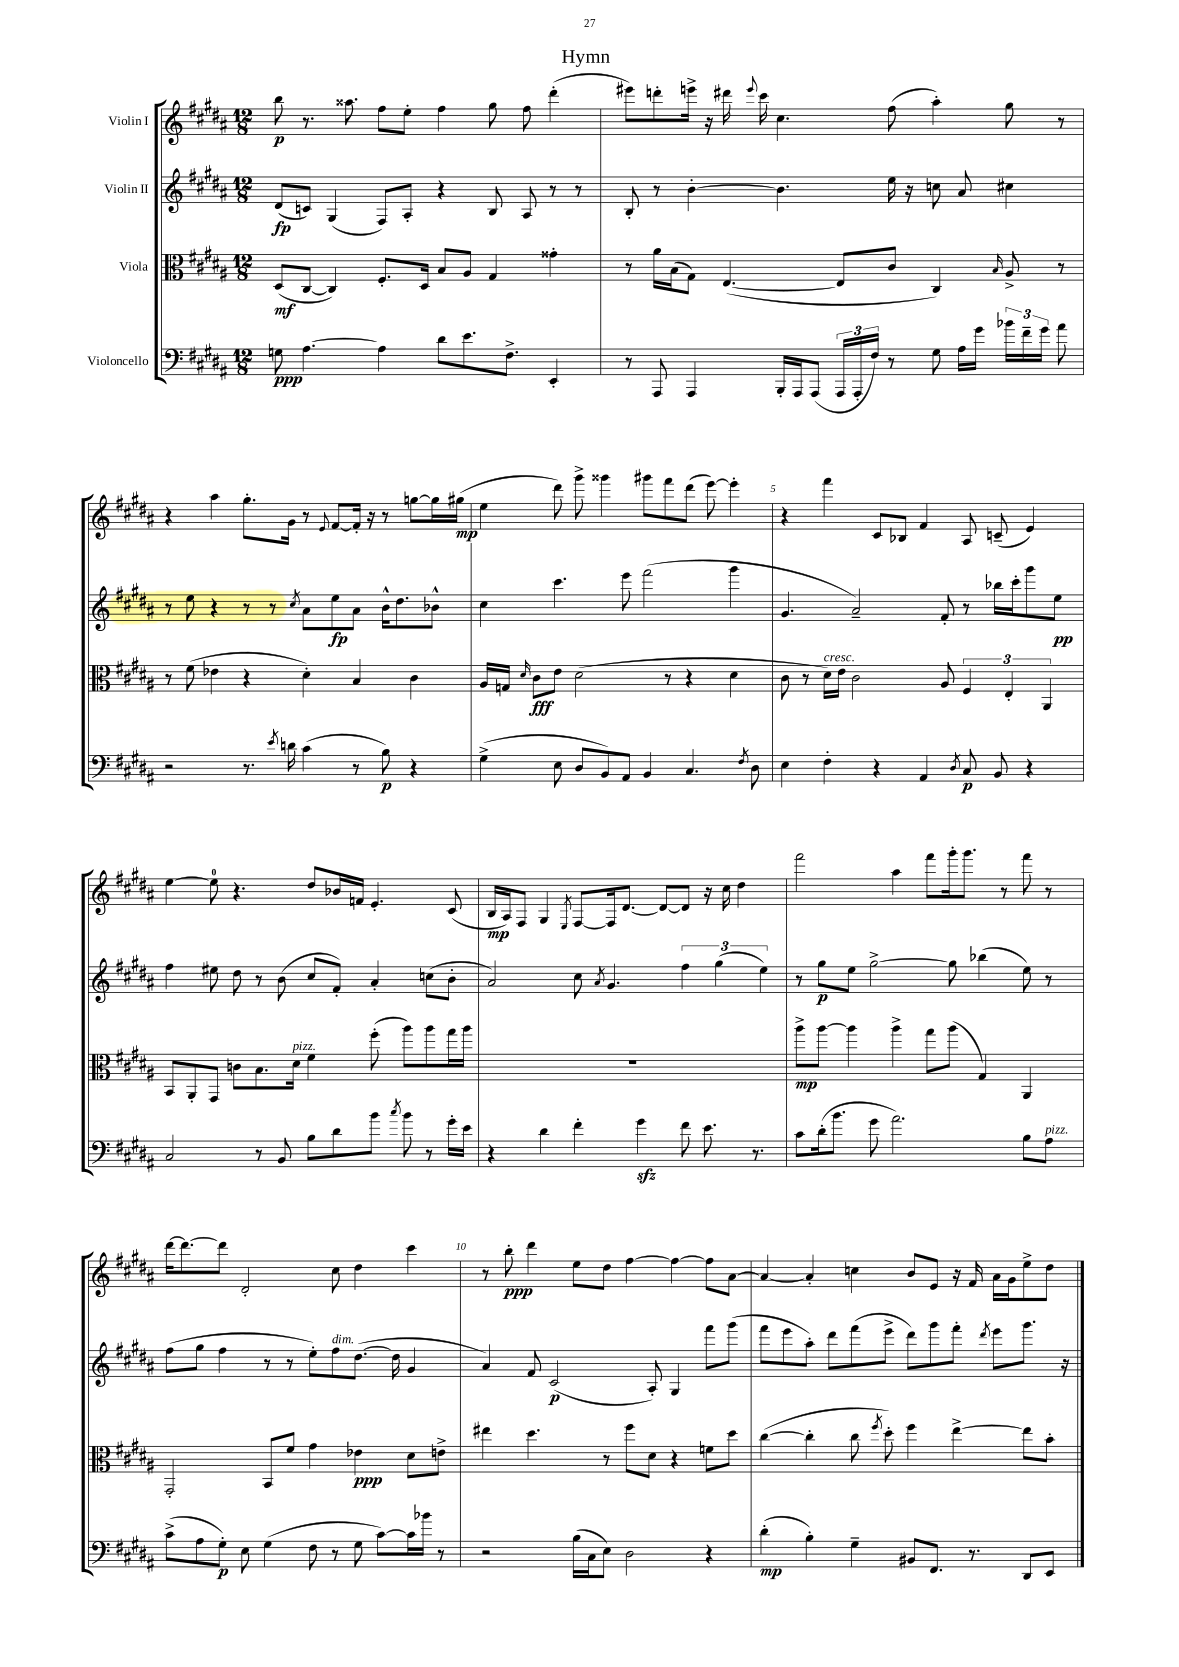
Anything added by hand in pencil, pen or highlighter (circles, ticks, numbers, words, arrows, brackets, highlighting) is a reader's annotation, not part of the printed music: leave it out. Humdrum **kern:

**kern	**dynam	**kern	**dynam	**kern	**dynam	**kern	**dynam
*part4	*part4	*part3	*part3	*part2	*part2	*part1	*part1
*staff4	*staff4	*staff3	*staff3	*staff2	*staff2	*staff1	*staff1
*I"Violoncello	*	*I"Viola	*	*I"Violin II	*	*I"Violin I	*
*clefF4	*	*clefC3	*	*clefG2	*	*clefG2	*
*k[f#c#g#d#a#]	*	*k[f#c#g#d#a#]	*	*k[f#c#g#d#a#]	*	*k[f#c#g#d#a#]	*
*M12/8	*	*M12/8	*	*M12/8	*	*M12/8	*
=1	=1	=1	=1	=1	=1	=1	=1
8Gn\	ppp	(8D#/L	mf	(8d#/L	fp	8bb\	p
[4.A#\	.	[8C#/J	.	8cn/J)	.	8.r	.
.	.	4C#/])	.	(4G#/	.	.	.
.	.	.	.	.	.	8.aa##X\	.
4A#\]	.	8.F#'/L	.	8F#/L)	.	8ff#\L	.
.	.	.	.	8A#'/J	.	8ee'\J	.
.	.	16D#/Jk	.	.	.	.	.
8d#\L	.	8B/L	.	4r	.	4ff#\	.
8.e\	.	8A#/J	.	.	.	.	.
.	.	4G#/	.	8B/	.	8gg#\	.
8.F#^\J	.	.	.	.	.	.	.
.	.	.	.	8A#/	.	8ff#\	.
4EE'/	.	4g##X'\	.	8r	.	(4ddd#'\	.
.	.	.	.	8r	.	.	.
=2	=2	=2	=2	=2	=2	=2	=2
8r	.	8r	.	8B'/	.	8eee#X\L)	.
8AAA#/	.	16a#\LL	.	8r	.	8dddn'\	.
.	.	(16B\J	.	.	.	.	.
4AAA#/	.	8G#\J)	.	[4b'\	.	16eeen^\Jk	.
.	.	.	.	.	.	16r	.
.	.	([4.E/	.	.	.	16ddd#X\	.
.	.	.	.	.	.	8qqeee/	.
.	.	.	.	.	.	16ccc#\	.
16BBB'/LL	.	.	.	4.b\]	.	4.cc#\	.
16AAA#/J	.	.	.	.	.	.	.
(8AAA#/J	.	.	.	.	.	.	.
24AAA#/LL	.	8E/L]	.	.	.	.	.
24AAA#'/	.	.	.	.	.	.	.
24F#/JJ)	.	.	.	.	.	.	.
8r	.	8c#/J	.	16ee\	.	(8ff#\	.
.	.	.	.	16r	.	.	.
8G#\	.	4C#/)	.	8ccn\	.	4aa#'\)	.
16A#\LL	.	.	.	8a#/	.	.	.
16g#\JJ	.	.	.	.	.	.	.
.	.	16qqB/	.	.	.	.	.
24b-X\LL	.	8A#^/	.	4cc#X\	.	8gg#\	.
24f#~\	.	.	.	.	.	.	.
24g#\JJ	.	.	.	.	.	.	.
8a#\	.	8r	.	.	.	8r	.
!!LO:LB:g=z
=3	=3	=3	=3	=3	=3	=3	=3
2r	.	8r	.	8r	.	4r	.
.	.	(8f#\	.	8ee\	.	.	.
.	.	4e-X\	.	4r	.	4aa#\	.
8.r	.	4r	.	8r	.	8.gg#'\L	.
.	.	.	.	8r	.	.	.
8qe/	.	.	.	.	.	.	.
16dn\	.	.	.	.	.	16g#\Jk	.
.	.	.	.	8qcc#/	.	.	.
(4c#\	.	4d#'\)	.	8a#\L	.	8r	.
.	.	.	.	.	.	8qqe/	.
.	.	.	.	8ee\	fp	[8f#/L	.
8r	.	4B/	.	8a#\J	.	16f#'/Jk]	.
.	.	.	.	.	.	16r	.
8B\)	p	.	.	16b^^\KL	.	8r	.
.	.	.	.	8.dd#\	.	.	.
4r	.	4c#\	.	.	.	[8ggn\L	.
.	.	.	.	8b-X^^\J	.	16gg\L]	.
.	.	.	.	.	.	(16gg#X\JJ	mp
=4	=4	=4	=4	=4	=4	=4	=4
(4G#^\	.	16A#/LL	.	4cc#\	.	4ee\	.
.	.	16Gn/JJ	.	.	.	.	.
.	.	16qqd#/	.	.	.	.	.
.	.	8c#\L	fff	.	.	.	.
8E\	.	8e\J	.	4.ccc#\	.	8ddd#\)	.
8D#/L	.	(2d#\	.	.	.	8ggg#^\	.
8BB/)	.	.	.	.	.	4ggg##X\	.
8AA#/J	.	.	.	8eee\	.	.	.
4BB/	.	.	.	(2fff#\	.	8ggg#X\L	.
.	.	8r	.	.	.	8fff#\	.
4.C#/	.	4r	.	.	.	(8ddd#\J	.
.	.	.	.	.	.	[8eee\)	.
.	.	4d#\	.	4ggg#\	.	4eee'\]	.
8qF#/	.	.	.	.	.	.	.
8D#\	.	.	.	.	.	.	.
=5	=5	=5	=5	=5	=5	=5	=5
4E\	.	8c#\	.	4.g#/	.	4r	.
.	.	8r	.	.	.	.	.
!	!	!LO:TX:a:i:t=cresc.	!	!	!	!	!
4F#'\	.	16d#\LL)	.	.	.	4fff#\	.
.	.	16e\JJ	.	.	.	.	.
.	.	2c#\	.	2a#~/)	.	.	.
4r	.	.	.	.	.	8c#/L	.
.	.	.	.	.	.	8B-X/J	.
4AA#/	.	.	.	.	.	4f#/	.
.	.	8A#/	.	8f#'/	.	.	.
8qD#/	.	.	.	.	.	.	.
8C#/	p	6F#/	.	8r	.	8A#/	.
8BB/	.	.	.	16bb-X\LL	.	(8cn~/	.
.	.	6E'/	.	.	.	.	.
.	.	.	.	16ccc#'\J	.	.	.
4r	.	.	.	8ggg#\	.	4e/)	.
.	.	6AA#/	.	.	.	.	.
.	.	.	.	8ee\J	pp	.	.
!!LO:LB:g=z
=6	=6	=6	=6	=6	=6	=6	=6
2C#/	.	8BB/L	.	4ff#\	.	[4ee\	.
.	.	8AA#'/	.	.	.	.	.
.	.	8GG#/J	.	8ee#X\	.	8ee\]	.
.	.	8cn\L	.	8dd#\	.	4.r	.
8r	.	8.B\	.	8r	.	.	.
8BB/	.	.	.	(8b\	.	.	.
!	!	!LO:TX:a:i:t=pizz.	!	!	!	!	!
.	.	16d#\Jk	.	.	.	.	.
8B\L	.	4f#\	.	8cc#/L	.	8dd#/L	.
8d#\	.	.	.	8f#'/J)	.	16b-X/L	.
.	.	.	.	.	.	16fn/JJ	.
8b\J	.	(8ff#'\	.	4a#'/	.	4.e'/	.
8qcc#/	.	.	.	.	.	.	.
8b\	.	8aa#\L)	.	.	.	.	.
8r	.	8aa#\	.	(8ccn\L	.	.	.
16g#'\LL	.	16gg#\L	.	8b'\J	.	(8c#/	.
16e\JJ	.	16aa#\JJ	.	.	.	.	.
=7	=7	=7	=7	=7	=7	=7	=7
4r	.	1.r	.	2a#/)	.	16B/LL	mp
.	.	.	.	.	.	16A#/J)	.
.	.	.	.	.	.	8F#/J	.
4d#\	.	.	.	.	.	4G#/	.
.	.	.	.	.	.	8qE/	.
4f#'\	.	.	.	8cc#\	.	[8F#/L	.
.	.	.	.	8qa#/	.	.	.
.	.	.	.	4.g#/	.	16F#/k]	.
.	.	.	.	.	.	[8.d#/J	.
4g#zz\	.	.	.	.	.	.	.
.	.	.	.	.	.	8d#/L_	.
8f#\	.	.	.	6ff#\	.	8d#/J]	.
8.e\	.	.	.	.	.	16r	.
.	.	.	.	(6gg#\	.	.	.
.	.	.	.	.	.	16cc#\	.
.	.	.	.	.	.	4dd#\	.
8.r	.	.	.	.	.	.	.
.	.	.	.	6ee\)	.	.	.
=8	=8	=8	=8	=8	=8	=8	=8
8c#\L	.	8aa#^\L	mp	8r	.	2fff#\	.
(16d#'\k	.	[8aa#\J	.	8gg#\L	p	.	.
8.b\J	.	.	.	.	.	.	.
.	.	4aa#\]	.	8ee\J	.	.	.
8g#\	.	.	.	[2gg#^\	.	.	.
2.a#\)	.	4aa#^\	.	.	.	4aa#\	.
.	.	8gg#\L	.	.	.	8fff#\L	.
.	.	(8aa#\J	.	8gg#\]	.	16ggg#'\k	.
.	.	.	.	.	.	8.ggg#\J	.
.	.	4G#/)	.	(4bb-X\	.	.	.
.	.	.	.	.	.	8r	.
8B\L	.	4AA#/	.	8ee\)	.	8fff#\	.
!LO:TX:a:i:t=pizz.	!	!	!	!	!	!	!
8A#\J	.	.	.	8r	.	8r	.
!!LO:LB:g=z
=9	=9	=9	=9	=9	=9	=9	=9
(8c#^\L	.	2GG#'/	.	(8ff#\L	.	[16ddd#\KL	.
.	.	.	.	.	.	8.ddd#\_	.
8A#\	.	.	.	8gg#\J	.	.	.
8G#'\J)	p	.	.	4ff#\	.	8ddd#\J]	.
8E\	.	.	.	.	.	2d#'/	.
(4G#\	.	8BB/L	.	8r	.	.	.
.	.	8f#/J	.	8r	.	.	.
8F#\	.	4g#\	.	8ee'\L)	.	.	.
!	!	!	!	!LO:TX:a:i:t=dim.	!	!	!
8r	.	.	.	8ff#\	.	8cc#\	.
8G#\	.	4e-X\	ppp	([8.dd#\J	.	4dd#\	.
[8c#\L)	.	.	.	.	.	.	.
.	.	.	.	16dd#\]	.	.	.
16c#\L]	.	8d#\L	.	4g#/	.	4ccc#\	.
16b-X\JJ	.	.	.	.	.	.	.
8r	.	8en^\J	.	.	.	.	.
=10	=10	=10	=10	=10	=10	=10	=10
2r	.	4ee#X\	.	4a#/)	.	8r	.
.	.	.	.	.	.	8bb'\	ppp
.	.	4.dd#\	.	8f#/	.	4ddd#\	.
.	.	.	.	(2c#/	p	.	.
(16B\LL	.	.	.	.	.	8ee\L	.
16C#\J	.	.	.	.	.	.	.
8E\J)	.	8r	.	.	.	8dd#\J	.
2D#\	.	8ff#\L	.	.	.	[4ff#\	.
.	.	8d#\J	.	8A#'/)	.	.	.
.	.	4r	.	4G#/	.	4ff#\_	.
4r	.	8fn\L	.	8fff#\L	.	8ff#\L]	.
.	.	8dd#\J	.	(8ggg#\J	.	[8a#\J	.
=11	=11	=11	=11	=11	=11	=11	=11
(4d#'\	mp	([4cc#\	.	8fff#\L	.	4a#/_	.
.	.	.	.	8eee\	.	.	.
4B'\)	.	4cc#'\]	.	8aa#'\J)	.	4a#'/]	.
.	.	.	.	8ddd#\L	.	.	.
4G#~\	.	8cc#\	.	(8fff#\	.	4ccn\	.
.	.	8qff#/	.	.	.	.	.
.	.	8dd#'\)	.	8eee^\J	.	.	.
8BB#X/L	.	4ff#\	.	8ddd#\L)	.	8b/L	.
8.FF#/J	.	.	.	8ggg#\	.	8e/J	.
.	.	[4ee^\	.	8fff#'\J	.	16r	.
8.r	.	.	.	.	.	16f#/	.
.	.	.	.	8qddd#/	.	.	.
.	.	.	.	8eee\L	.	16a#\LL	.
.	.	.	.	.	.	16g#\J	.
8DD#/L	.	8ee\L]	.	8.ggg#\J	.	8ee^\	.
8EE/J	.	8b'\J	.	.	.	8dd#\J	.
.	.	.	.	16r	.	.	.
==	==	==	==	==	==	==	==
*-	*-	*-	*-	*-	*-	*-	*-
